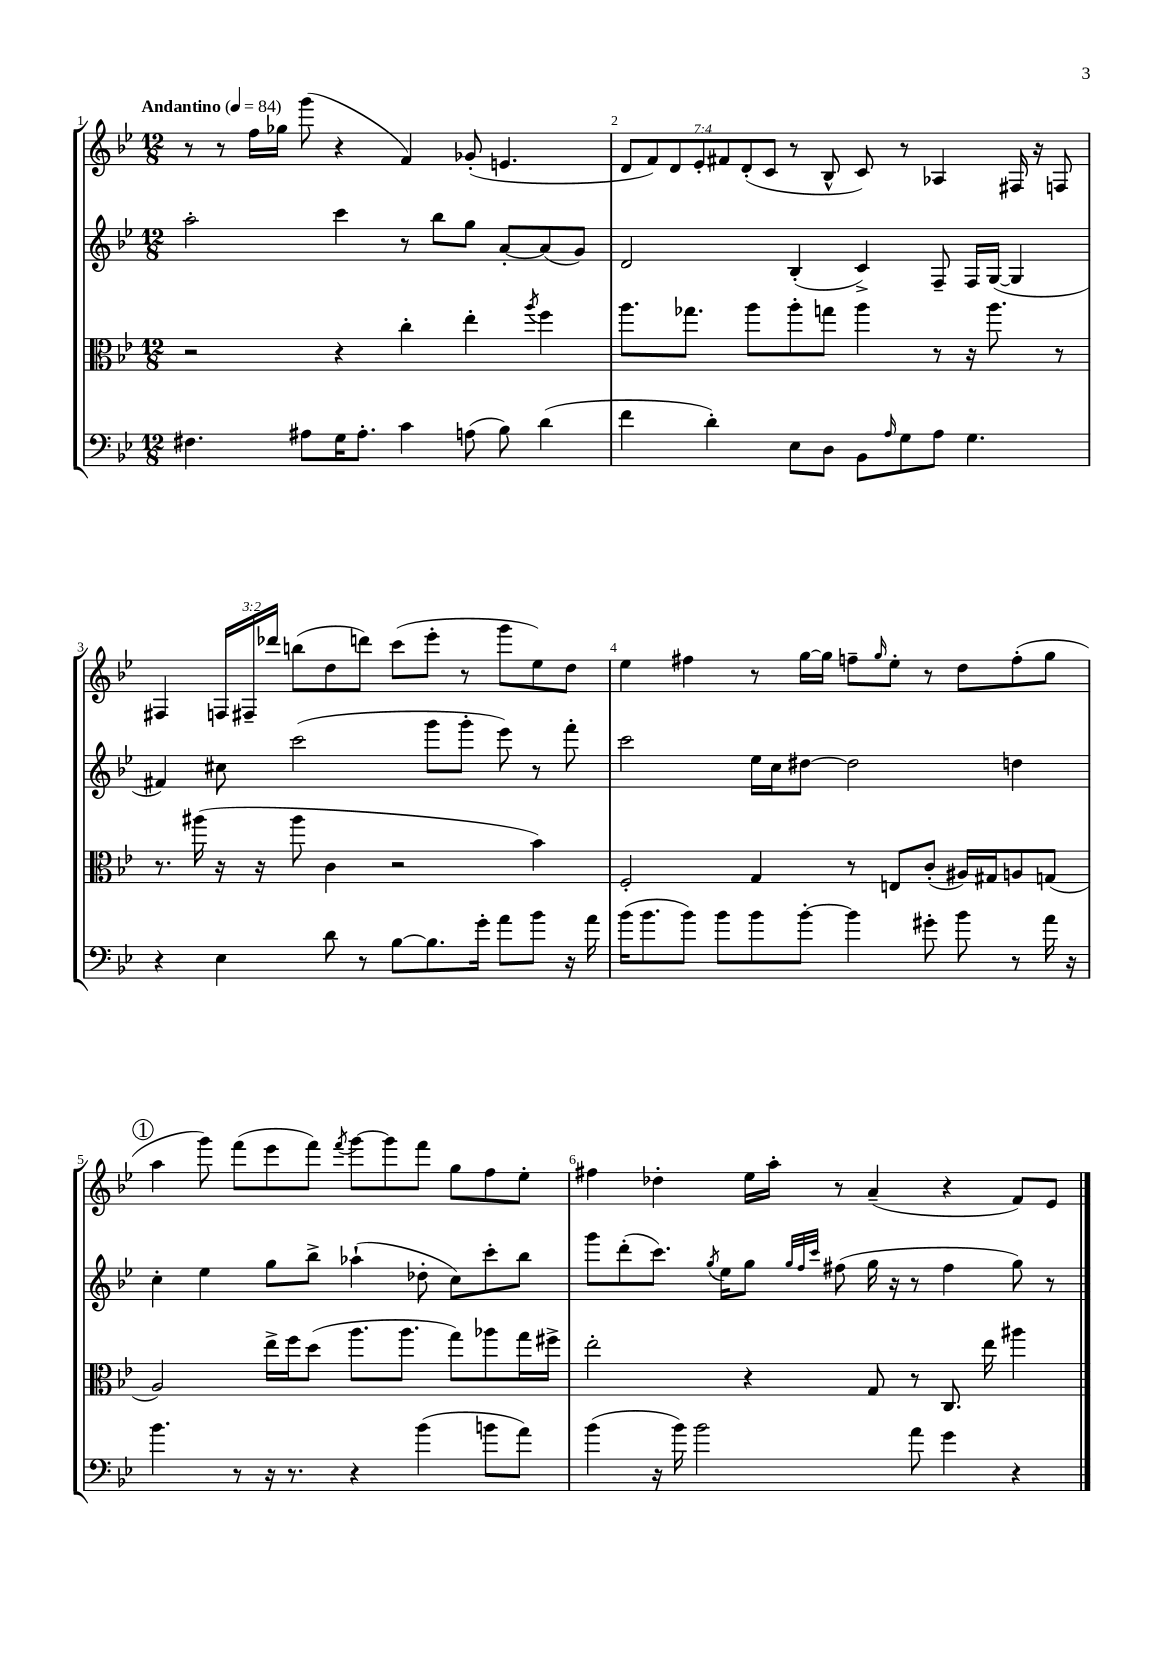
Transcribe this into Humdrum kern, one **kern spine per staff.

**kern	**kern	**kern	**kern
*staff4	*staff3	*staff2	*staff1
*clefF4	*clefC3	*clefG2	*clefG2
*k[b-e-]	*k[b-e-]	*k[b-e-]	*k[b-e-]
*M12/8	*M12/8	*M12/8	*M12/8
*MM84	*MM84	*MM84	*MM84
4.F#	2r	2aa'	8r
.	.	.	8r
.	.	.	16ff
.	.	.	16gg-
8A#	.	.	(8ggg
16G	4r	4ccc	4r
8.A#'	.	.	.
4c	4cc'	8r	4f)
.	.	8bb-	.
(8A	4ee-'	8gg	(8g-'
8B-)	.	[8a'	4.e
.	8qaa	.	.
(4d	4ff	(8a]	.
.	.	8g)	.
=	=	=	=
4f	8.aa	2d	14d
.	.	.	14f)
.	.	.	14d
.	8.gg-	.	.
.	.	.	14e-'
4d')	.	.	.
.	.	.	14f#
.	.	.	(14d'
.	8aa	.	.
.	.	.	14c
8E-	8aa'	(4B-'	8r
8D	8gg	.	8B-^^
8BB-	4aa	4c^)	8c)
16qqA	.	.	.
8G	.	.	8r
8A	8r	8F~	4A-
4.G	16r	16F	.
.	8.aa	([16G	.
.	.	4G]	16F#
.	.	.	16r
.	8r	.	8F
=	=	=	=
4r	8.r	4f#)	4F#
.	(16aa#	.	.
4E-	16r	8cc#	24F
.	.	.	24F#~
.	16r	.	.
.	.	.	24ddd-
.	8aa#	(2ccc	(8bb
8d	4c	.	8dd
8r	.	.	8ddd)
[8B-	2r	.	(8ccc
8.B-]	.	8ggg	8eee-'
.	.	8ggg'	8r
16g'	.	.	.
8a	.	8eee-)	8ggg
8b-	4b-)	8r	8ee-)
16r	.	8fff'	8dd
16a	.	.	.
=	=	=	=
(16b-	2F'	2ccc	4ee-
8.b-	.	.	.
8b-)	.	.	4ff#
8b-	.	.	.
8b-	4G	16ee-	8r
.	.	16cc	.
[8b-'	.	[8dd#	[16gg
.	.	.	16gg]
4b-]	8r	2dd#]	8ff~
.	.	.	16qqgg
.	8E	.	8ee-'
8g#'	(8c'	.	8r
8b-	16A#)	.	8dd
.	16G#	.	.
8r	8A	4dd	(8ff'
16a	(8G	.	8gg
16r	.	.	.
=	=	=	=
4.b-	2A)	4cc'	4aa
.	.	4ee-	8ggg)
8r	.	.	(8fff
16r	16ee-^	8gg	8eee-
8.r	16ff	.	.
.	(8dd	8bb-^	8fff)
.	.	.	8qfff
4r	8.aa	(4aa-`	[8ggg
.	.	.	8ggg]
.	8.aa	.	.
(4b-	.	8dd-'	8fff
.	8gg)	8cc)	8gg
8b	8aa-	8ccc'	8ff
8a)	16gg	8bb-	8ee-'
.	16ff#^	.	.
=	=	=	=
(4b-	2ee-'	8ggg	4ff#
.	.	(8ddd'	.
16r	.	8.ccc)	4dd-'
16b-)	.	.	.
2b-	.	.	.
.	.	8qgg	.
.	.	16ee-	.
.	4r	8gg	16ee-
.	.	.	16aa'
.	.	32qqgg	.
.	.	32qqff	.
.	.	32qqccc	.
.	.	(8ff#	8r
.	8G	16gg	(4a~
.	.	16r	.
8a	8r	8r	.
4g	8.C	4ff#	4r
.	16ee-	.	.
4r	4aa#	8gg)	8f)
.	.	8r	8e-
==	==	==	==
*-	*-	*-	*-
